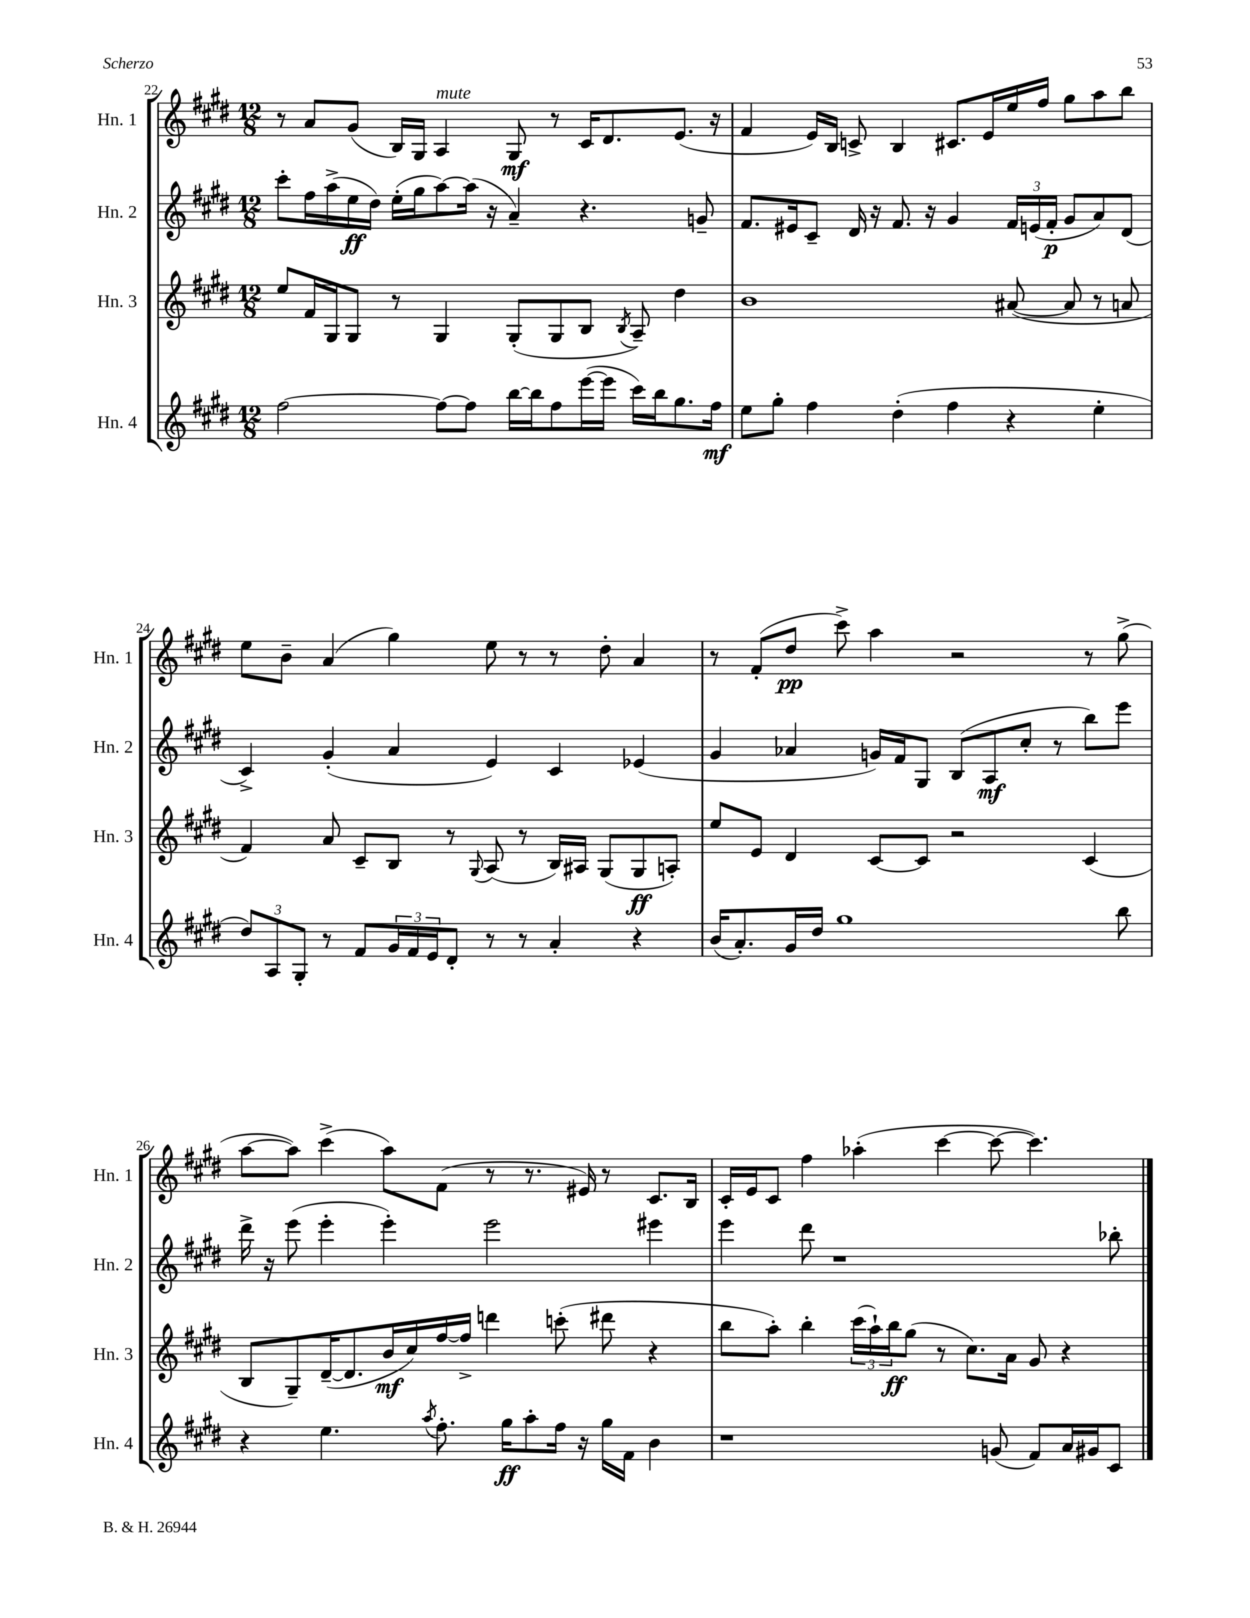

**kern	**dynam	**kern	**dynam	**kern	**dynam	**kern	**dynam
*part4	*part4	*part3	*part3	*part2	*part2	*part1	*part1
*staff4	*staff4	*staff3	*staff3	*staff2	*staff2	*staff1	*staff1
*I"Hn. 4	*	*I"Hn. 3	*	*I"Hn. 2	*	*I"Hn. 1	*
*I'Hn. 4	*	*I'Hn. 3	*	*I'Hn. 2	*	*I'Hn. 1	*
*clefG2	*	*clefG2	*	*clefG2	*	*clefG2	*
*k[f#c#g#d#]	*	*k[f#c#g#d#]	*	*k[f#c#g#d#]	*	*k[f#c#g#d#]	*
*M12/8	*	*M12/8	*	*M12/8	*	*M12/8	*
=22	=22	=22	=22	=22	=22	=22	=22
[2ff#\	.	8ee/L	.	8ccc#'\L	.	8r	.
.	.	16f#/L	.	16ff#\L	.	8a/L	.
.	.	16G#/J	.	(16aa^\	.	.	.
.	.	8G#/J	.	16ee\	ff	(8g#/J	.
.	.	.	.	16dd#\JJ)	.	.	.
.	.	8r	.	(16ee'\LL	.	16B/LL)	.
.	.	.	.	16gg#\J	.	16G#/JJ	.
!	!	!	!	!	!	!LO:TX:a:i:t=mute	!
8ff#\L_	.	4G#/	.	[8aa\)	.	4A/	.
8ff#\J]	.	.	.	(16aa\Jk]	.	.	.
.	.	.	.	16r	.	.	.
[16bb\LL	.	(8G#'/L	.	4a~/)	.	8G#/	mf
16bb\J]	.	.	.	.	.	.	.
8ff#\	.	8G#/	.	.	.	8r	.
([16eee\L	.	8B/J	.	4.r	.	16c#/KL	.
16eee\JJ]	.	.	.	.	.	8.d#/	.
.	.	8qB/	.	.	.	.	.
16ccc#\LL)	.	8A~/)	.	.	.	.	.
16bb\J	.	.	.	.	.	.	.
8.gg#\	.	4dd#\	.	.	.	(8.e/J	.
.	.	.	.	8gn~/	.	.	.
16ff#\Jk	mf	.	.	.	.	16r	.
=23	=23	=23	=23	=23	=23	=23	=23
8ee\L	.	1b	.	8.f#/L	.	4f#/	.
8gg#'\J	.	.	.	.	.	.	.
.	.	.	.	16e#X/k	.	.	.
4ff#\	.	.	.	8c#~/J	.	16e/LL)	.
.	.	.	.	.	.	16B/JJ	.
.	.	.	.	16d#/	.	8cn^/	.
.	.	.	.	16r	.	.	.
(4dd#'\	.	.	.	8.f#/	.	4B/	.
.	.	.	.	16r	.	.	.
4ff#\	.	.	.	4g#/	.	8.c#X/L	.
.	.	.	.	.	.	16e/L	.
4r	.	([8a#X/	.	24f#/LL	.	16ee/	.
.	.	.	.	(24en/	.	.	.
.	.	.	.	.	.	16ff#/JJ	.
.	.	.	.	24f#'/JJ	p	.	.
.	.	8a#/]	.	8g#/L	.	8gg#\L	.
4ee'\	.	8r	.	8a/)	.	8aa\	.
.	.	8an/	.	(8d#/J	.	8bb\J	.
!!LO:LB:g=z
=24	=24	=24	=24	=24	=24	=24	=24
12dd#/L)	.	4f#/)	.	4c#^/)	.	8ee\L	.
12A/	.	.	.	.	.	.	.
.	.	.	.	.	.	8b~\J	.
12G#'/J	.	.	.	.	.	.	.
8r	.	8a/	.	(4g#'/	.	(4a/	.
8f#/L	.	8c#~/L	.	.	.	.	.
24g#/L	.	8B/J	.	4a/	.	4gg#\)	.
24f#/	.	.	.	.	.	.	.
24e/J	.	.	.	.	.	.	.
8d#'/J	.	8r	.	.	.	.	.
.	.	8qqG#/	.	.	.	.	.
8r	.	(8A/	.	4e/)	.	8ee\	.
8r	.	8r	.	.	.	8r	.
4a'/	.	16B/LL)	.	4c#/	.	8r	.
.	.	16A#X/JJ	.	.	.	.	.
.	.	(8G#/L	.	.	.	8dd#'\	.
4r	.	8G#/	ff	(4e-X/	.	4a/	.
.	.	8An'/J)	.	.	.	.	.
=25	=25	=25	=25	=25	=25	=25	=25
(16b/KL	.	8ee/L	.	4g#/	.	8r	.
8.a'/)	.	.	.	.	.	.	.
.	.	8e/J	.	.	.	(8f#'/L	.
16g#/L	.	4d#/	.	4a-X/	.	8dd#/J	pp
16dd#/JJ	.	.	.	.	.	.	.
1gg#	.	.	.	.	.	8ccc#^\)	.
.	.	[8c#/L	.	16gn/LL)	.	4aa\	.
.	.	.	.	16f#/J	.	.	.
.	.	8c#/J]	.	8G#/J	.	.	.
.	.	2r	.	(8B/L	.	2r	.
.	.	.	.	8A/	mf	.	.
.	.	.	.	8cc#'/J	.	.	.
.	.	.	.	8r	.	.	.
.	.	(4c#/	.	8bb\L)	.	8r	.
8bb\	.	.	.	8eee\J	.	(8gg#^\	.
!!LO:LB:g=z
=26	=26	=26	=26	=26	=26	=26	=26
4r	.	8B/L	.	16ddd#^\	.	[8aa\L	.
.	.	.	.	16r	.	.	.
.	.	8G#~/)	.	(8eee\	.	8aa\J])	.
4.ee\	.	([16d#~/K	.	4eee'\	.	(4ccc#^\	.
.	.	8.d#/]	.	.	.	.	.
.	.	16b/L	mf	4eee'\)	.	8aa\L)	.
.	.	16cc#/)	.	.	.	.	.
8qaa/	.	.	.	.	.	.	.
8.ff#'\	.	[16ff#/	.	.	.	(8f#\J	.
.	.	16ff#^/JJ]	.	.	.	.	.
.	.	4dddn\	.	2eee\	.	8r	.
16gg#\KL	ff	.	.	.	.	.	.
8aa'\	.	.	.	.	.	8.r	.
16ff#\Jk	.	(8cccn'\	.	.	.	.	.
16r	.	.	.	.	.	16e#X/)	.
16gg#\LL	.	8ddd#X\	.	.	.	8r	.
16f#\JJ	.	.	.	.	.	.	.
4b\	.	4r	.	4eee#X\	.	8.c#/L	.
.	.	.	.	.	.	16B/Jk	.
=27	=27	=27	=27	=27	=27	=27	=27
1r	.	8bb\L	.	4eee\	.	16c#'/LL	.
.	.	.	.	.	.	16e/J	.
.	.	8aa'\J)	.	.	.	8c#/J	.
.	.	4bb'\	.	8ddd#\	.	4ff#\	.
.	.	.	.	1r	.	.	.
.	.	(24ccc#\LL	.	.	.	(4aa-X'\	.
.	.	24aa`\)	.	.	.	.	.
.	.	24bb\J	ff	.	.	.	.
.	.	(8gg#\J	.	.	.	.	.
.	.	8r	.	.	.	[4ccc#\	.
.	.	8.cc#\L)	.	.	.	.	.
(8gn/	.	.	.	.	.	8ccc#\_	.
.	.	16a\Jk	.	.	.	.	.
8f#/L)	.	8g#/	.	.	.	4.ccc#\])	.
16a/L	.	4r	.	.	.	.	.
16g#X/J	.	.	.	.	.	.	.
8c#/J	.	.	.	8bb-X'\	.	.	.
==	==	==	==	==	==	==	==
*-	*-	*-	*-	*-	*-	*-	*-
